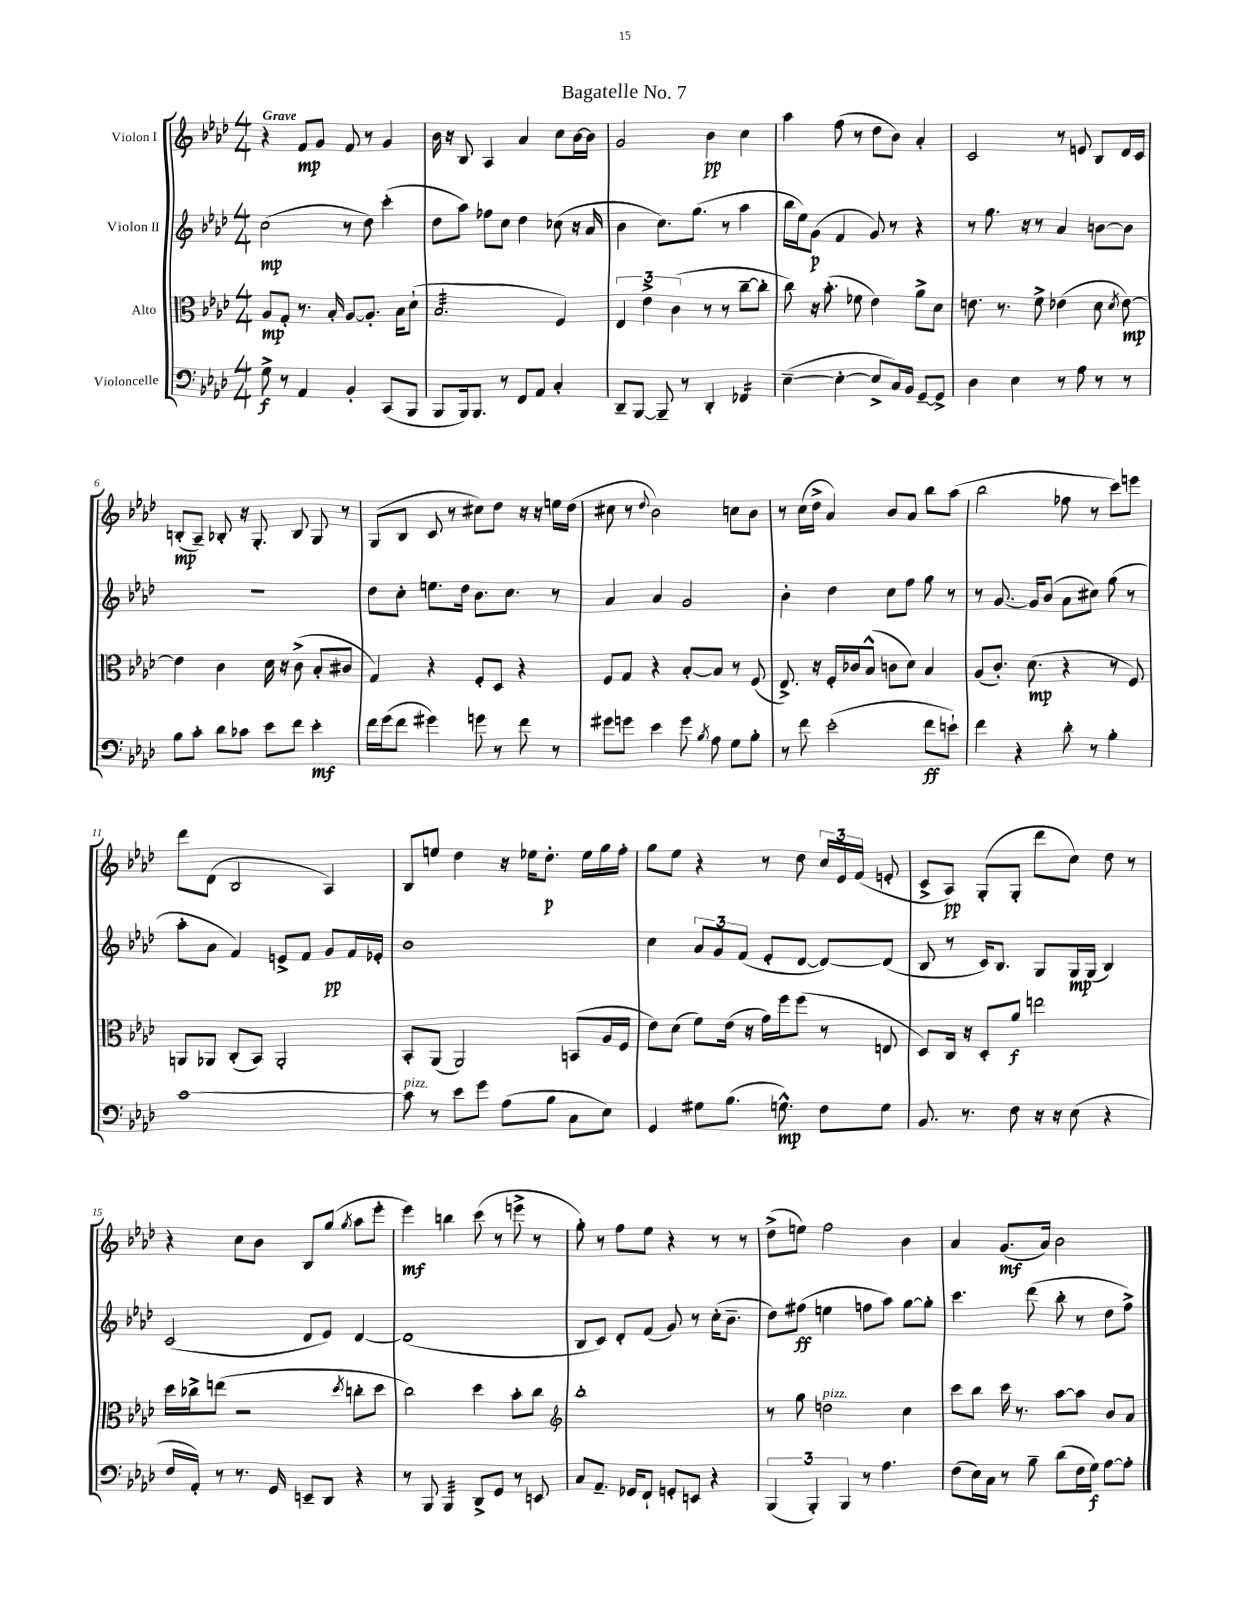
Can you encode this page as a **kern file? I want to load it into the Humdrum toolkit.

**kern	**kern	**kern	**kern
*staff4	*staff3	*staff2	*staff1
*clefF4	*clefC3	*clefG2	*clefG2
*k[b-e-a-d-]	*k[b-e-a-d-]	*k[b-e-a-d-]	*k[b-e-a-d-]
*M4/4	*M4/4	*M4/4	*M4/4
8G^\	8A-/L	(2cc\	4r
8r	8G'/J	.	.
4AA-/	8.r	.	8f/L
.	.	.	8g/J
.	16B-'/	.	.
4BB-'/	[8A-/L	8r	8f/
.	8.A-'/]J	8dd-\)	8r
(8CC/L	.	(4ccc'\	4g/
.	16B-\LK	.	.
8BBB-/J	(8d-`\J	.	.
=	=	=	=
8BBB-/L	2.B-/	8dd-\L	16b-\
.	.	.	16r
16BBB-/k)	.	8aa-\J)	8B-/
8.BBB-/J	.	.	.
.	.	8ff-\L	4A-/
8r	.	8cc\J	.
8FF/L	.	4dd-\	4a-/
8AA-/J	.	.	.
4C'/	4F/)	(8cc-\	8cc\L
.	.	16r	[16b-\L
.	.	16a-/	16b-\]JJ
=	=	=	=
8DD-~/L	6E-/	4b-\	2g/
[8BBB-/J	.	.	.
.	6e-^\	.	.
8BBB-~/]	.	8.cc\L)	.
.	(6c\	.	.
8r	.	.	.
.	.	(8.gg\J	.
4DD-'/	8r	.	4b-\
.	8r	8r	.
4FF-/	[8cc~\L	4aa-\	4cc\
.	8cc'\]J	.	.
=	=	=	=
([4E-~\	8cc\)	16bb-\LL	4aa-\
.	.	16ee-\J)	.
.	16r	(8g\J	.
.	(8.b-'\	.	.
4E-'\_	.	4f/	(8ff\
.	8f-\	.	8r
8E-^/]L	4e-\)	8g/)	8dd-\L
16C/L)	.	8r	8b-\J)
16BB-/JJ	.	.	.
[8GG~/L	8a-^\L	4r	4a-'/
8GG^/]J	8d-\J	.	.
=	=	=	=
4D-\	8.e\	8r	2c/
.	.	8.gg\	.
.	8.r	.	.
4E-\	.	.	.
.	.	16r	.
.	8f^\	8r	.
8r	(4e-\	4a-/	8r
8A-\	.	.	8e/
8r	8d-\	[8b\L	8B-/L
.	8qd-/	.	.
8r	[8e-\)	8b\]J	16d-/L
.	.	.	16c/JJ
=	=	=	=
8B-\L	4e-\]	1r	(8B'/L
8c'\J	.	.	8A-~/J)
8d-\L	4c\	.	8B-'/
8c-\J	.	.	16r
.	.	.	8.G'/
8e-\L	16d-\	.	.
.	16r	.	.
8f\J	(8c^\	.	8B-/
4e-'\	8B-'/L	.	8G/
.	8c#/J	.	8r
=	=	=	=
16f\LL	4G/)	8dd-\L	(8G/L
(16g\J	.	.	.
8f\J	.	8cc'\J	8B-/J
4g#\)	4r	8.ee\L	8c/
.	.	.	8r
.	.	16dd-\Jk	.
8g\	8F'/L	8.b-\L	8cc#\L)
8r	8D-/J	.	8dd-\J
.	.	8.cc\J	.
8f\	4r	.	16r
.	.	.	16r
8r	.	8r	16ee\LL
.	.	.	(16dd-\JJ
=	=	=	=
8g#\L	8F/L	4a-/	8cc#\
8g\J	8G/J	.	8r
.	.	.	8qqdd-/
4e-\	4r	4a-/	2b-\)
8g\	[8B-'/L	2g/	.
8qB-/	.	.	.
8A-\	8B-/]J	.	.
8G\L	8r	.	8cc\L
8B-'\J	(8F/	.	8b-\J
=	=	=	=
8r	8.E-^/)	4b-'\	8r
8f\	.	.	(16cc\LL
.	16r	.	16dd-^\JJ
(2e-'\	16F'/LL	4dd-\	4a-/)
.	16c-/J	.	.
.	(8B-^^/J	.	.
.	8c\L	8cc\L	8b-/L
.	8d-\J)	8ff\J	8a-/J
8f\L	4B-/	8gg\	8bb-\L
8e`\J)	.	8r	(8aa-\J
=	=	=	=
4f\	(8A-/L	8r	2bb-\
.	8.c'/J)	[8.g/	.
4r	.	.	.
.	(8.d-\	16g/]LK	.
.	.	(8b-/J	.
8d-'\	4r	8a-\L	8ff-\
8r	.	8cc#\J)	8r
4B-'\	8r	(8gg\	8ccc\L)
.	8F/)	8r	8eee\J
=	=	=	=
[1c	8AA/L	8aa-'\L	8ddd-\L
.	8AA-/J	8a-\J	(8d-\J
.	(8C'/L	4f/)	2B-/
.	8BB-/J)	.	.
.	2AA-'/	8e^/L	.
.	.	8f/J	.
.	.	8g/L	4A-/)
.	.	16f/L	.
.	.	16e-'/JJ	.
=	=	=	=
8c\]	8BB-'/L	1b-	8B-/L
8r	(8AA-/J	.	8ee/J
8e-\L	2AA-/)	.	4dd-\
8g\J	.	.	.
(8A-\L	.	.	16r
.	.	.	16ee-\LK
8B-\J	.	.	8.dd-'\J
8C\L	(8BB/L	.	.
.	.	.	16ee-\LL
8E-\J)	16A-/L	.	16gg\
.	16F/JJ	.	16ff'\JJ
=	=	=	=
4GG/	8e-\L)	4cc\	8gg\L
.	(8d-\J	.	8ee-\J
8G#\L	8f\L)	12a-/L	4r
.	.	12g/	.
(8.B-\J	(16e-\Jk	.	.
.	.	(12f/J	.
.	16r	.	.
.	16g\LL)	8e-'/L	8r
8.G^^\)	16ff\J	.	.
.	(8ff\J	[8d-/J	8dd-\
8F\L	8r	8d-/_L)	24cc/LL
.	.	.	24e-/
.	.	.	(24f/JJ
8G\J	8E/	(8d-/]J	8e'/
=	=	=	=
8.BB-/	8D-/L)	8B-/	8c^/L
.	16C/Jk	8r	8A-/J)
8.r	16r	.	.
.	8D-'/L	16c/LK)	(8G'/L
.	.	8.B-/J	.
8F\	8a-/J	.	8G'/J
16r	2ee\	8G/L	8ddd-\L
16r	.	.	.
(8E-\	.	16G/L	8cc\J)
.	.	(16G/JJ	.
4r	.	4B-/)	8dd-\
.	.	.	8r
=	=	=	=
16F/LL	16dd-\LL	(2c/	4r
16AA-'/JJ)	16cc-^\J	.	.
8r	(8ee\J	.	.
8.r	2r	.	8cc\L
.	.	.	8b-\J
16GG/	.	.	.
8EE~/L	.	8d-/L	8B-/L
8DD-/J	.	8e-/J)	(8gg/J
.	8qdd-/	.	8qgg/
4r	8cc'\L	[4d-/	8aa-\L
.	8dd-\J	.	8eee-'\J
=	=	=	=
8r	2cc\)	(1d-]	4eee-\)
8BBB-/	.	.	.
4BBB-/	.	.	4bb\
8DD-^/L	4dd-\	.	(8ccc\
8GG/J	.	.	8r
8r	8b-'\L	.	8eee^\
8EE/	8cc\J	.	8r
=	=	=	=
*	*clefG2	*	*
8C/L	1bb-'	8B-/L	8gg'\)
8.AA-~/J	.	8c/J)	8r
.	.	8d-'/L	8ff\L
16GG-/LK	.	.	.
8FF`/J	.	(8f/J	8ee-\J
8GG'/L	.	8g/)	4r
8EE/J	.	8r	.
4r	.	(16cc'\LK	8r
.	.	8.b-~\J	.
.	.	.	8r
=	=	=	=
(6BBB-/	8r	8dd-\L)	(8dd-^\L
.	8gg\	(8ff#\J	8ee\J)
6BBB-'/)	.	.	.
.	2dd\	4ee\	2ff\
6BBB-/	.	.	.
8r	.	8ff\L	.
4.A-\	.	8aa-\J)	.
.	4cc\	[8gg\L	4b-\
.	.	8gg'\]J	.
=	=	=	=
(8F\L	8ccc\L	4.ccc\	4a-/
16E-\L)	8bb-\J	.	.
16C\JJ	.	.	.
8r	16ccc\	.	(8.g/L
.	8.r	.	.
8B-~\	.	(8ddd-\	.
.	.	.	16a-/Jk)
(8d-\L	[8aa-\L	8bb-'\	2b-\
16F\L	8aa-\]J	8r	.
16G\JJ)	.	.	.
[8A-\L	8b-/L	8dd-\L	.
8A-'\]J	8a-/J	8ff^\J)	.
==	==	==	==
*-	*-	*-	*-
